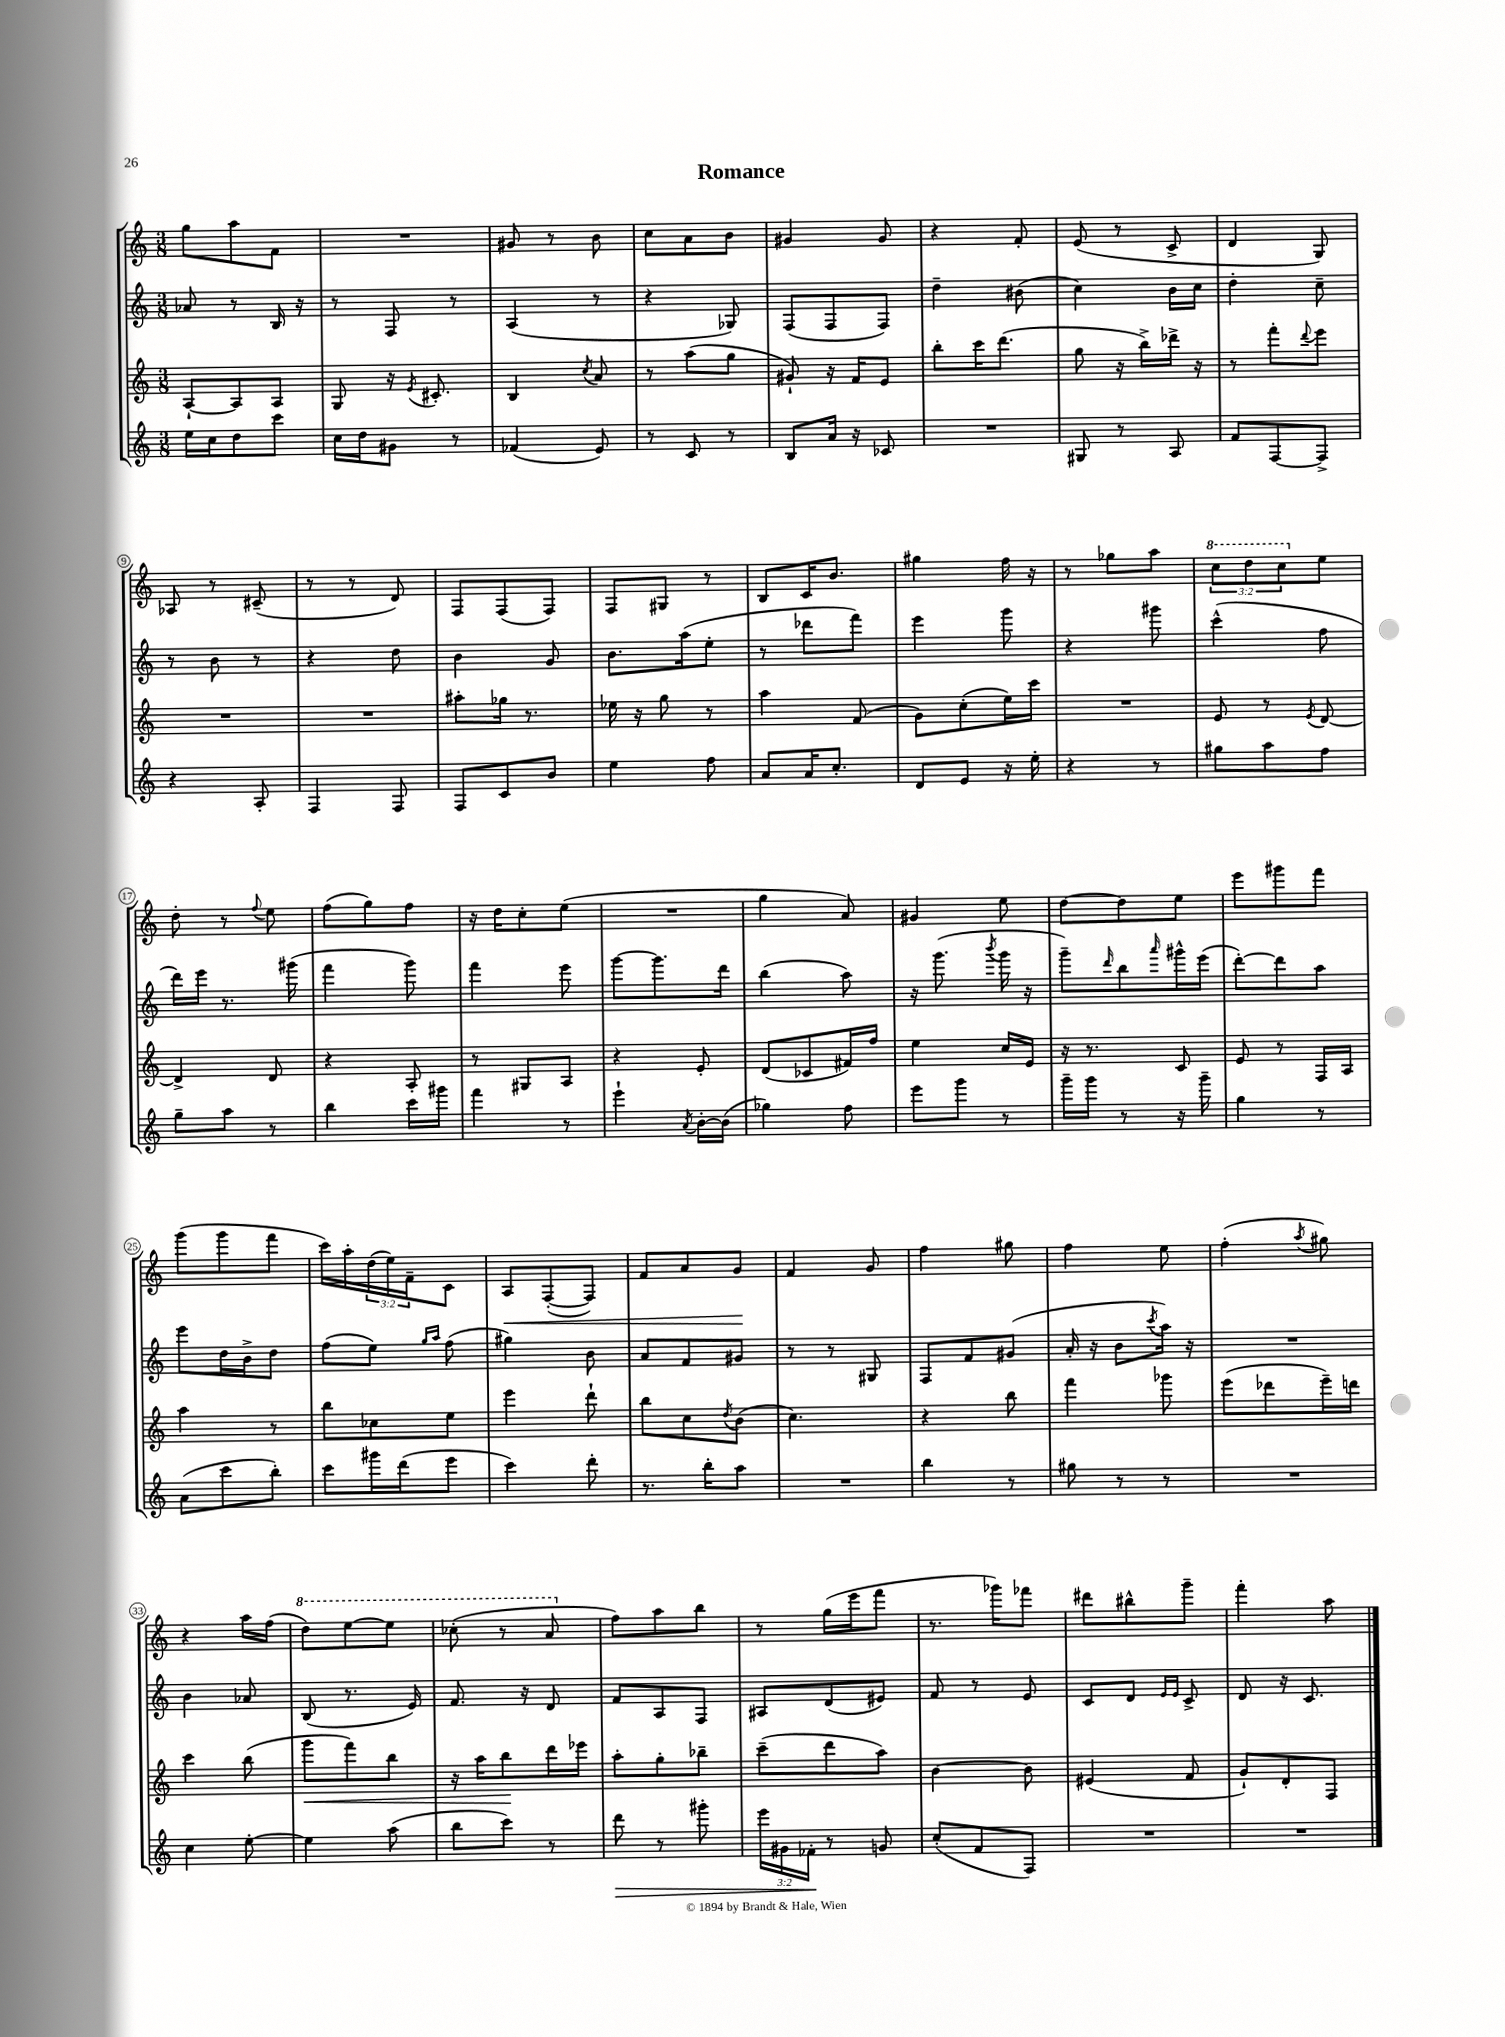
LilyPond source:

\header { title = "Romance" }
<<
\new StaffGroup <<
\new Staff = "s0" {
    \clef treble \key c \major \numericTimeSignature \time 3/8 \override Staff.TupletNumber.text = #tuplet-number::calc-fraction-text
    g''8 a''8 f'8 |
    R4. |
    gis'8 r8 b'8 |
    c''8 a'8 b'8 |
    gis'4 gis'8 |
    r4 f'8-. |
    e'8( r8 c'8-> |
    d'4 g8) |
    aes8 r8 cis'8--( |
    r8 r8 d'8) |
    f8 f8( f8) |
    f8 gis8 r8 |
    b8 c'16 b'8. |
    gis''4 f''16 r16 |
    r8 ges''8 a''8 |
    \tuplet 3/2 { \ottava #1 c'''8 d'''8 c'''8 \ottava #0 } e''8 |
    d''8-. r8 \appoggiatura { f''8 } e''8 |
    f''8( g''8) f''8 |
    r16 d''16 c''8-. e''8( |
    R4. |
    g''4 a'8) |
    gis'4 e''8 |
    d''8~ d''8 e''8 |
    e'''8 gis'''8 f'''8 |
    g'''8( g'''8 f'''8 |
    c'''16) a''16-. \tuplet 3/2 { d''16( e''16) f'16-- } c'8 |
    a8\< f8~-.( f8) |
    f'8 a'8 g'8\! |
    f'4 g'8 |
    f''4 gis''8 |
    f''4 e''8 |
    f''4-.( \acciaccatura { a''8 } gis''8) |
    r4 a''16 f''16( |
    \ottava #1 d'''8) e'''8~ e'''8 |
    ces'''8-.( r8 a''8 \ottava #0 |
    f''8) a''8 b''8 |
    r8 g''16( e'''16 f'''8 |
    r8. ges'''16) fes'''8 |
    dis'''8 bis''8-^ g'''8-- |
    f'''4-. a''8 \bar "|." |
}
\new Staff = "s1" {
    \clef treble \key c \major \numericTimeSignature \time 3/8
    aes'8 r8 b16 r16 |
    r8 f8 r8 |
    a4( r8 |
    r4 ges8) |
    f8( f8 f8) |
    d''4-- bis'8( |
    c''4) b'16 c''16 |
    d''4-. c''8-- |
    r8 b'8 r8 |
    r4 d''8 |
    b'4 g'8 |
    b'8. a''16( e''8-. |
    r8 des'''8 f'''8) |
    e'''4 g'''8 |
    r4 gis'''8 |
    c'''4-^( f''8 |
    d'''16) e'''16 r8. gis'''16( |
    f'''4 g'''8) |
    f'''4 e'''8 |
    g'''8~ g'''8. d'''16 |
    b''4( a''8) |
    r16 g'''8.( \acciaccatura { b'''8 } g'''16 r16 |
    g'''8--) \grace { d'''16 } b''8 \grace { a'''16 } gis'''16-^ e'''16( |
    d'''8~-.) d'''8 a''8 |
    e'''8 d''16 b'16-> d''8 |
    f''8( e''8) \grace { g''16 a''16 } f''8( |
    gis''4) b'8 |
    a'8 f'8 gis'8 |
    r8 r8 gis8 |
    f8 f'8 gis'8( |
    a'16-. r16 b'8 \acciaccatura { c'''8 } a''16) r16 |
    R4. |
    b'4 aes'8 |
    b8( r8. e'16) |
    f'8. r16 d'8 |
    f'8 a8 f8 |
    ais8 d'8( eis'8) |
    f'8 r8 e'8 |
    c'8 d'8 \grace { e'16 e'16 } c'8-> |
    d'8 r16 c'8. \bar "|." |
}
\new Staff = "s2" {
    \clef treble \key c \major \numericTimeSignature \time 3/8
    a8~-! a8 a8 |
    g8 r16 \acciaccatura { e'8 } cis'8.-. |
    b4 \acciaccatura { c''8 } a'8 |
    r8 a''8( g''8 |
    gis'8-!) r16 f'16 e'8 |
    b''8-. c'''16 d'''8.( |
    g''8 r16 b''16->) des'''16-> r16 |
    r8 f'''8-. \appoggiatura { d'''8 } e'''8 |
    R4. |
    R4. |
    ais''8-. ges''16 r8. |
    ees''16 r16 g''8 r8 |
    a''4 f'8( |
    g'8) c''8-.( e''16) c'''16 |
    R4. |
    e'8 r8 \acciaccatura { e'8 } d'8~ |
    d'4-> d'8 |
    r4 a8-. |
    r8 gis8 a8 |
    r4 e'8-. |
    d'8( ces'8 fis'16) f''16 |
    e''4 c''16 e'16 |
    r16 r8. c'8 |
    e'8 r8 f16 a16 |
    a''4 r8 |
    b''8 ces''8 e''8 |
    e'''4 d'''8-! |
    b''8 c''8 \acciaccatura { d''8 } b'8( |
    c''4.) |
    r4 b''8 |
    f'''4 ges'''8 |
    e'''8( des'''8 e'''16--) d'''16 |
    c'''4 b''8( |
    g'''8\< f'''8) b''8 |
    r16 a''16 b''8\! d'''16 ees'''16 |
    a''8-. g''8-. bes''8-- |
    c'''8--( d'''8 a''8) |
    b'4~ b'8 |
    eis'4( f'8 |
    g'8-!) d'8-. f8 \bar "|." |
}
\new Staff = "s3" {
    \clef treble \key c \major \numericTimeSignature \time 3/8 \override Staff.TupletNumber.text = #tuplet-number::calc-fraction-text
    e''16 c''16 d''8 c'''8 |
    c''16 d''16 gis'8 r8 |
    fes'4( e'8) |
    r8 c'8 r8 |
    b8 a'16 r16 ces'8 |
    R4. |
    gis8 r8 a8 |
    f'8 f8~ f8-> |
    r4 a8-. |
    f4 f8 |
    f8 c'8 b'8 |
    e''4 f''8 |
    a'8 a'16 c''8.-. |
    d'8 e'8 r16 e''16-. |
    r4 r8 |
    gis''8 a''8 f''8 |
    g''8-- a''8 r8 |
    b''4 c'''16 gis'''16 |
    f'''4 r8 |
    e'''4-! \acciaccatura { a'8 } b'16~-. b'16( |
    ges''4) f''8 |
    e'''8 g'''8 r8 |
    g'''16-- g'''16 r8 r16 g'''16-- |
    g''4 r8 |
    a'8( c'''8 b''8-.) |
    c'''8 gis'''16 d'''16( e'''8 |
    c'''4) d'''8-. |
    r8. b''16-. a''8 |
    R4. |
    b''4 r8 |
    gis''8 r8 r8 |
    R4. |
    c''4 e''8~-. |
    e''4 a''8( |
    b''8 c'''8) r8 |
    d'''8\> r8 gis'''8-. |
    \tuplet 3/2 { e'''16 gis'16 fes'16-.\! } r8 g'8 |
    c''8-.( f'8 f8) |
    R4. |
    R4. \bar "|." |
}
>>
>>
\layout { \context { \Score \override BarNumber.stencil = #(make-stencil-circler 0.1 0.3 ly:text-interface::print) } }
